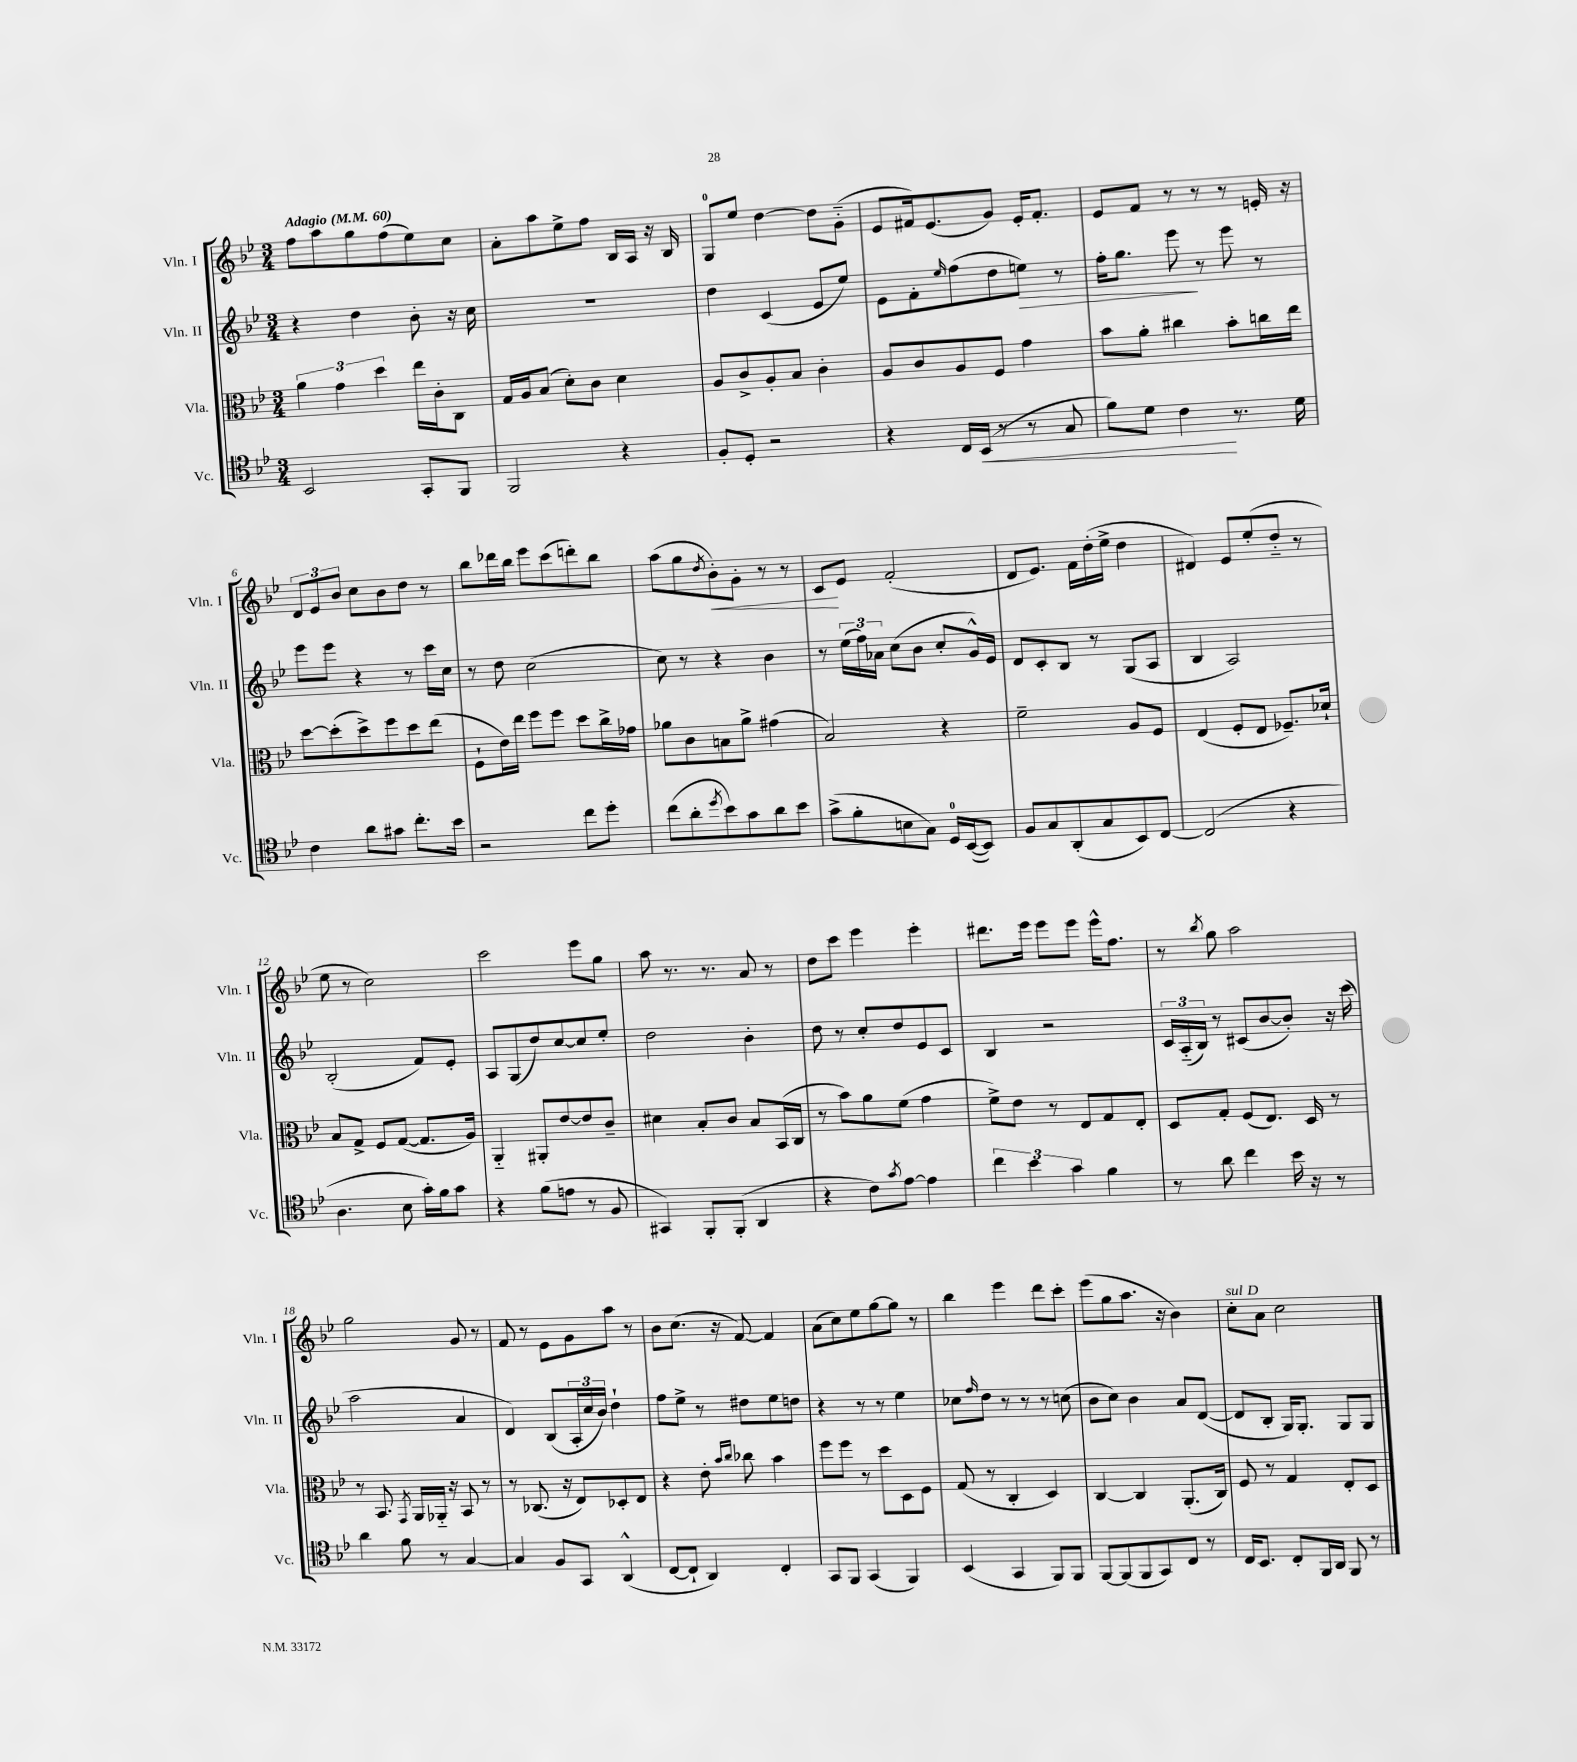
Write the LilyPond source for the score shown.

<<
\new StaffGroup <<
\new Staff = "s0" \with { instrumentName = "Vln. I" shortInstrumentName = "Vln. I" } {
    \clef treble \key bes \major \numericTimeSignature \time 3/4 \tempo "Adagio" 4 = 60
    f''8 a''8 g''8 f''8( ees''8) c''8 |
    a'8-. a''8 ees''8-> f''8 bes16 a16 r16 bes16 |
    g8-0 ees''8 d''4~ d''8 g'8-_( |
    ees'8 fis'16) ees'8.( g'8) ees'16-. fis'8.-. |
    ees'8 f'8 r8 r8 r8 e'16-. r16 |
    \tuplet 3/2 { d'8 ees'8 bes'8 } c''8 bes'8 d''8 r8 |
    bes''8 des'''16 bes''16 ees'''8 c'''8( d'''8-.) bes''8 |
    a''8( g''8 \acciaccatura { d''8 } bes'8-.\<) g'8-. r8 r8 |
    c'8\! ees'8 f'2-.( |
    d'8 ees'8.) f'16 d''16-.( ees''16-> d''4 |
    dis'4) ees'8 ees''8-.( d''8-_ r8 |
    ees''8 r8 c''2) |
    c'''2 ees'''8 g''8 |
    a''8 r8. r8. a'8 r8 |
    d''8 c'''8 ees'''4 ees'''4-. |
    dis'''8. ees'''16 ees'''8 ees'''8 ees'''16-^ f''8. |
    r8 \acciaccatura { bes''8 } g''8 a''2 |
    g''2 g'8 r8 |
    f'8 r8 ees'8 g'8 a''8 r8 |
    bes'8 c''8.( r16 f'8~) f'4 |
    a'8( c''8) ees''8 g''8~ g''8 r8 |
    bes''4 ees'''4 d'''8 c'''8-. |
    ees'''8( g''8 a''8. r16 bes'4) |
    c''8-.^\markup { \italic "sul D" } a'8 c''2 \bar "|." |
}
\new Staff = "s1" \with { instrumentName = "Vln. II" shortInstrumentName = "Vln. II" } {
    \clef treble \key bes \major \numericTimeSignature \time 3/4
    r4 d''4 bes'8-. r16 c''16 |
    R2. |
    d''4 c'4( ees'8 ees''8) |
    ees'8 f'8-. \grace { ees''16 } f''8( d''8 e''8\>) r8 |
    f''16-. g''8. ees'''8\! r8 ees'''8 r8 |
    ees'''8 ees'''8 r4 r8 c'''16 c''16 |
    r8 d''8 c''2( |
    c''8) r8 r4 bes'4 |
    r8 \tuplet 3/2 { ees''16( f''16) aes'16 } c''8( bes'8 c''8-. g'16-^) ees'16 |
    d'8 c'8-. bes8 r8 g8( a8 |
    bes4 a2) |
    bes2-.( f'8) ees'8-. |
    a8 g8( d''8) c''8~ c''8 ees''8-. |
    d''2 bes'4-. |
    d''8 r8 c''8-. d''8 ees'8 c'8 |
    bes4 r2 |
    \tuplet 3/2 { c'16 a16-_( bes16) } r8 cis'8( bes'8~ bes'8-.) r16 c'''16( |
    a''2 a'4 |
    d'4) bes8( \tuplet 3/2 { a16-. c''16 bes'16) } d''4-! |
    f''8 ees''8-> r8 dis''8 ees''8 d''8 |
    r4 r8 r8 ees''4 |
    ces''8 \grace { f''16 } d''8 r8 r8 r8 c''8( |
    bes'8 c''8) bes'4 a'8 d'8~( |
    d'8 bes8-. g16) g8.-. g8 g8 \bar "|." |
}
\new Staff = "s2" \with { instrumentName = "Vla." shortInstrumentName = "Vla." } {
    \clef alto \key bes \major \numericTimeSignature \time 3/4
    \tuplet 3/2 { a'4 g'4 d''4 } ees''16 c'16-. c8 |
    g16 a16 bes8( d'8-.) c'8 d'4 |
    a8 c'8-> a8-. bes8 c'4-. |
    a8 c'8 a8 f8 g'4 |
    bes'8 a'8-. cis''4 bes'8-. c''16 ees''16 |
    d''8~ d''8-.( d''8->) f''8 d''8 ees''8( |
    f8-! ees'16) ees''16 f''8 f''8 d''8 c''16-> ges'16 |
    aes'8 c'8 b8 aes'8-> gis'4( |
    bes2) r4 |
    f'2-- a8 f8 |
    ees4( f8-. ees8 fes8.--) des'16-! |
    bes8 g8-> f8 g8~( g8. a16) |
    a,4-_ ais,8-. ees'8~ ees'8 c'8-- |
    dis'4 bes8-. c'8 bes8 bes,16( c16 |
    r8 bes'8) a'8 f'8( g'4 |
    f'8->) ees'8 r8 ees8 g8 ees8-. |
    d8 g8-. f8( ees8.) d16 r8 |
    r8 bes,8. \acciaccatura { g,8 } a,16 aes,16-_ r16 bes,8 r8 |
    r8 ces8.( r16 ees8) des8-. ees8 |
    r4 ees'8-. \grace { bes'16 c''16 } ces''8 bes'4 |
    f''8 f''8 r8 d''8 d8 f8 |
    g8( r8 c4-. d4) |
    c4~ c4 a,8.-.( c16) |
    f8 r8 g4 ees8-. d8 \bar "|." |
}
\new Staff = "s3" \with { instrumentName = "Vc." shortInstrumentName = "Vc." } {
    \clef tenor \key bes \major \numericTimeSignature \time 3/4
    bes,2 g,8-. f,8 |
    f,2 r4 |
    f8-. d8-. r2 |
    r4 c16 bes,16\<( r8 r8 g8 |
    f'8) d'8 c'4\! r8. d'16 |
    c'4 a'8 gis'8 c''8.-. bes'16 |
    r2 c''8 d''8-. |
    c''8( a'8-. \acciaccatura { d''8 } bes'8) g'8 a'8 bes'8 |
    g'8->( f'8-. b8 g8) d16-0 bes,16~( bes,8) |
    f8 g8 a,8-.( g8 bes,8) c8~ |
    c2( r4 |
    a4. bes8 g'16-.) f'16 g'8 |
    r4 f'8( e'8 r8 f8 |
    gis,4) f,8-. f,8-.( a,4 |
    r4 c'8) \acciaccatura { g'8 } ees'8~ ees'4 |
    \tuplet 3/2 { c''4 bes'4 g'4 } f'4 |
    r8 a'8 c''4 bes'16 r16 r8 |
    a'4 f'8 r8 g4~ |
    g4 f8 g,8 a,4-^( |
    c8~ c8-! a,4) c4-. |
    g,8 f,8 g,4( f,4) |
    bes,4( g,4 f,8) f,8 |
    f,8~ f,8( f,8 g,8) c8 r8 |
    c16 bes,8. c8-. f,16 a,16 f,8 r8 \bar "|." |
}
>>
>>
